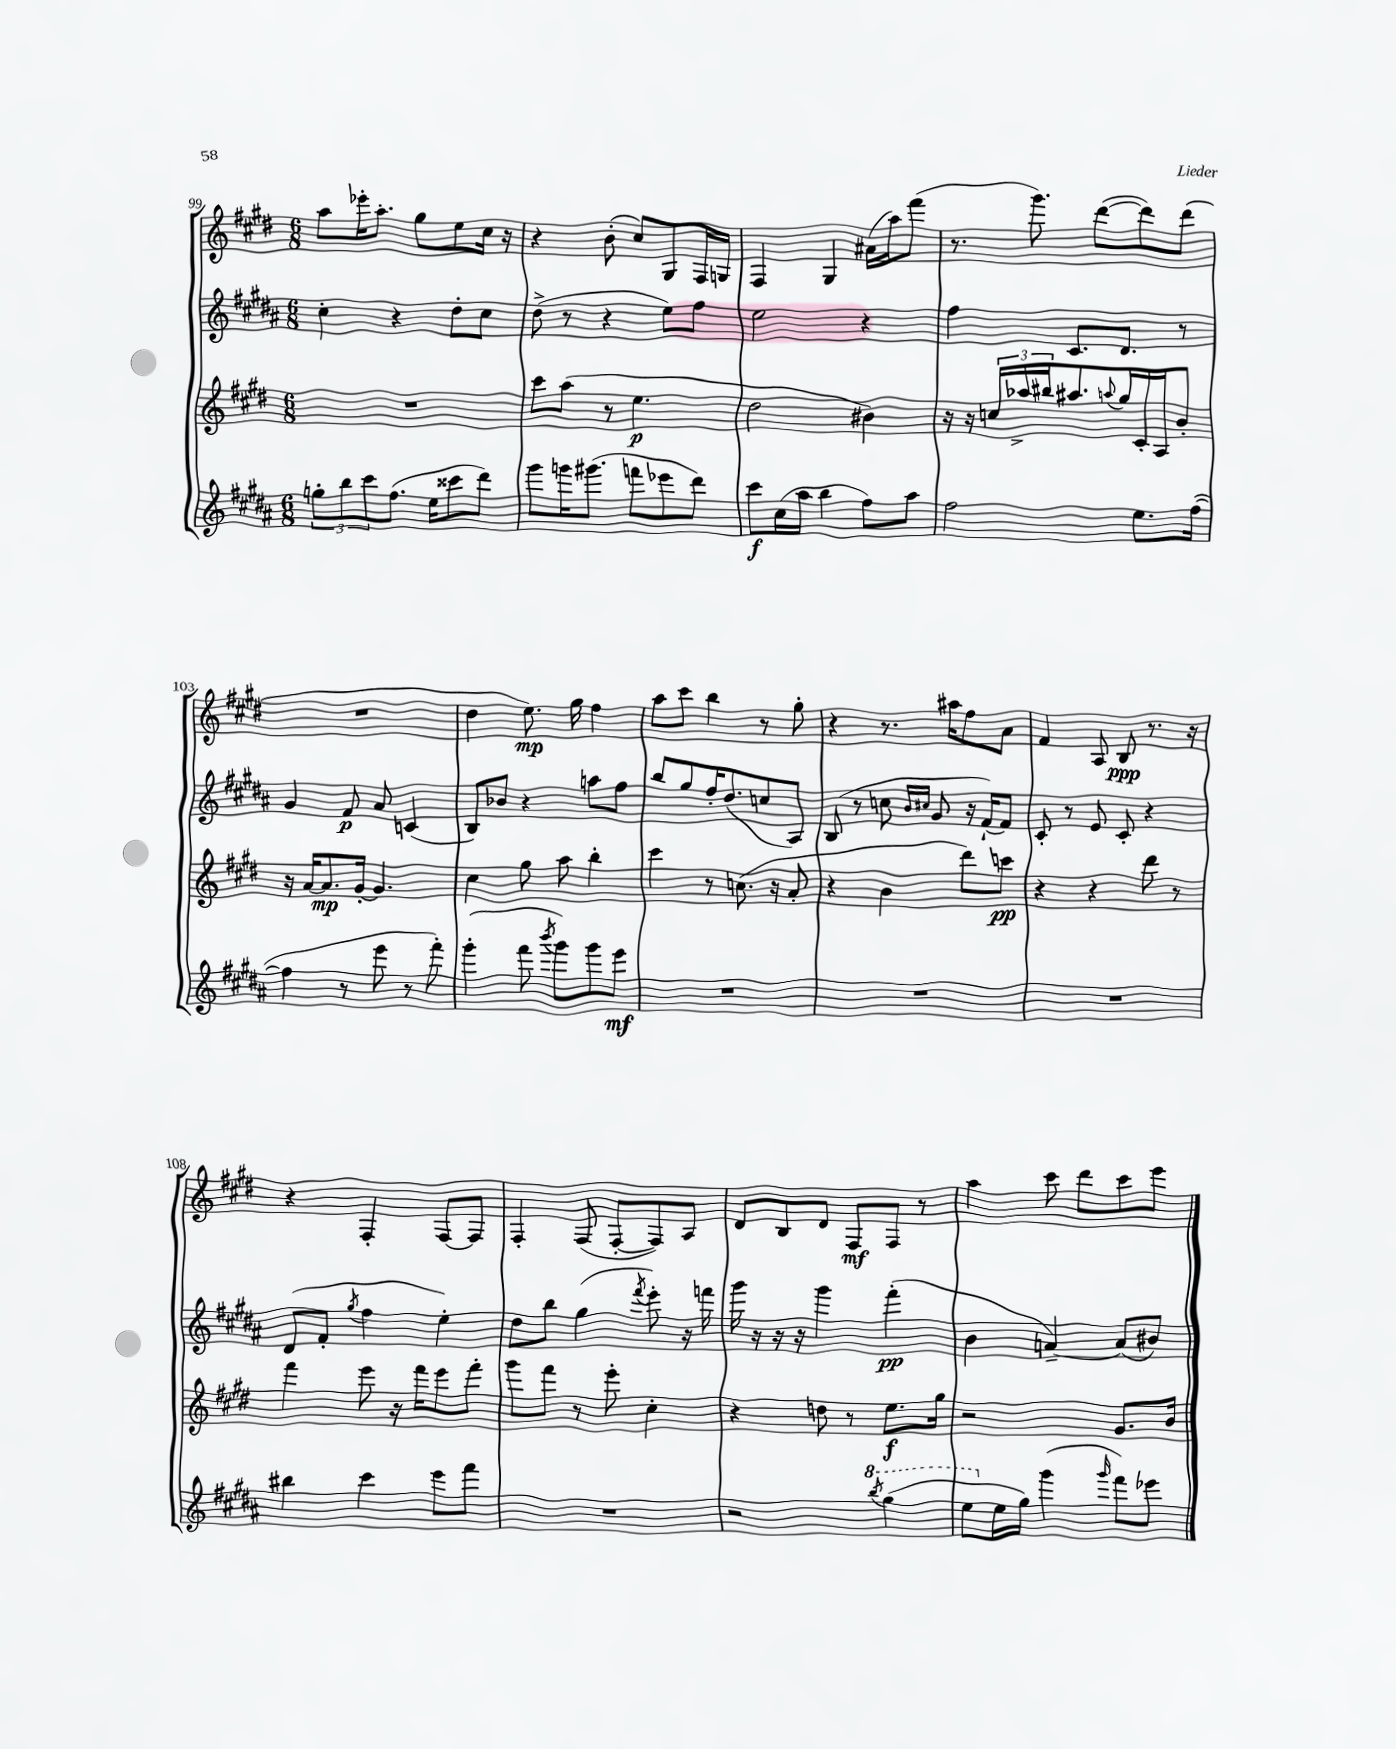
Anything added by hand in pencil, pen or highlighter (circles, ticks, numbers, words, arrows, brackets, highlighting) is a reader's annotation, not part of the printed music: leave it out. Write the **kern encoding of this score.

**kern	**kern	**kern	**kern
*staff4	*staff3	*staff2	*staff1
*clefG2	*clefG2	*clefG2	*clefG2
*k[f#c#g#d#a#]	*k[f#c#g#d#]	*k[f#c#g#d#a#]	*k[f#c#g#d#]
*M6/8	*M6/8	*M6/8	*M6/8
12gg'	2.r	4cc#'	8aa
12bb	.	.	.
.	.	.	16eee-'
12ccc#	.	.	.
.	.	.	8.aa'
(8.ff#	.	4r	.
.	.	.	8gg#
16ee	.	.	.
8ccc##	.	8dd#'	8ee
8ddd#)	.	8cc#	16cc#
.	.	.	16r
=	=	=	=
8ggg#	8ccc#	(8dd#^	4r
16ggg	(8aa	8r	.
(8.ggg#	.	.	.
.	8r	4r	(8b'
8fff	4.ee	.	8cc#)
8eee-	.	8ee)	8G#
8ddd#)	.	8ff#	16F#
.	.	.	16G
=	=	=	=
8ccc#	2dd#	2ee	4F#
(16cc#	.	.	.
16aa#	.	.	.
4bb	.	.	4G#
8ff#)	4b#)	4r	(16a#
.	.	.	16aa)
8aa#	.	.	(8fff#
=	=	=	=
2ff#	16r	4ff#	8.r
.	16r	.	.
.	24cc	.	.
.	24aa-^	.	.
.	.	.	8.ggg#)
.	24bb#	.	.
.	8.aa#	8.c#	.
.	.	.	([8ddd#
.	8qqaa	.	.
.	16gg#	8.d#	.
8.ee	16c#'	.	8ddd#])
.	16A	.	.
.	8b'	8r	(8ddd#
([16ff#	.	.	.
=	=	=	=
4ff#]	16r	4g#	2.r
.	[16a	.	.
.	8.a]	.	.
8r	.	8f#	.
.	[16g#'	.	.
8eee	4.g#]	8a#	.
8r	.	(4c	.
8fff#')	.	.	.
=	=	=	=
(4ggg#'	4cc#	8B)	4dd#
.	.	8b-	.
8fff#	8gg#	4r	8.ee)
8qbbb	.	.	.
8ggg#)	8aa	.	.
.	.	.	16gg#
8ggg#	4bb'	8aa	4ff#
8eee	.	8ff#	.
=	=	=	=
2.r	4ccc#	8bb	8aa
.	.	8gg#	8ccc#
.	8r	16ff#'	4bb
.	.	(8.dd#	.
.	(8.cc	.	.
.	.	8cc	8r
.	16r	.	.
.	8a'	8A#)	8gg#'
=	=	=	=
2.r	4r	(8B	4r
.	.	8r	.
.	4b	8cc	8.r
.	.	16qqb	.
.	.	16qqcc#	.
.	.	8g#	.
.	.	.	16aa#
.	8ddd#)	16r	8ff#
.	.	[16f#`)	.
.	8ccc	8f#]	8a
=	=	=	=
2.r	4r	8c#'	4f#
.	.	8r	.
.	4r	8e	8A
.	.	8c#'	8B
.	8ddd#	4r	8.r
.	8r	.	.
.	.	.	16r
=	=	=	=
4bb#	4fff#	(8d#	4r
.	.	8f#'	.
.	.	8qgg#	.
4ccc#	8eee	4ff#	4F#'
.	16r	.	.
.	16fff#	.	.
8eee	8eee	4ee')	[8F#
8fff#	8fff#'	.	8F#]
=	=	=	=
2.r	8ggg#	8dd#	4F#'
.	8fff#	8bb	.
.	8r	(4gg#	(8F#
.	8eee'	.	[8F#'
.	.	8qfff#	.
.	4cc#'	8eee')	8F#])
.	.	16r	8A
.	.	16fff	.
=	=	=	=
2r	4r	16ggg#	8d#
.	.	16r	.
.	.	16r	8B
.	.	16r	.
.	8dd	4ggg#	8d#
.	8r	.	8F#
8qbbb	.	.	.
(4ggg#	8.ee	(4fff#'	8F#
.	.	.	8r
.	16gg#	.	.
=	=	=	=
8eee	2r	4b	4aa
16ee	.	.	.
16gg#)	.	.	.
(4ggg#	.	[4a~)	8ccc#
.	.	.	8ddd#
16qqggg#	.	.	.
8fff#)	8.g#	(8a]	8ccc#
8eee-	.	8b#)	8eee
.	16b	.	.
==	==	==	==
*-	*-	*-	*-
